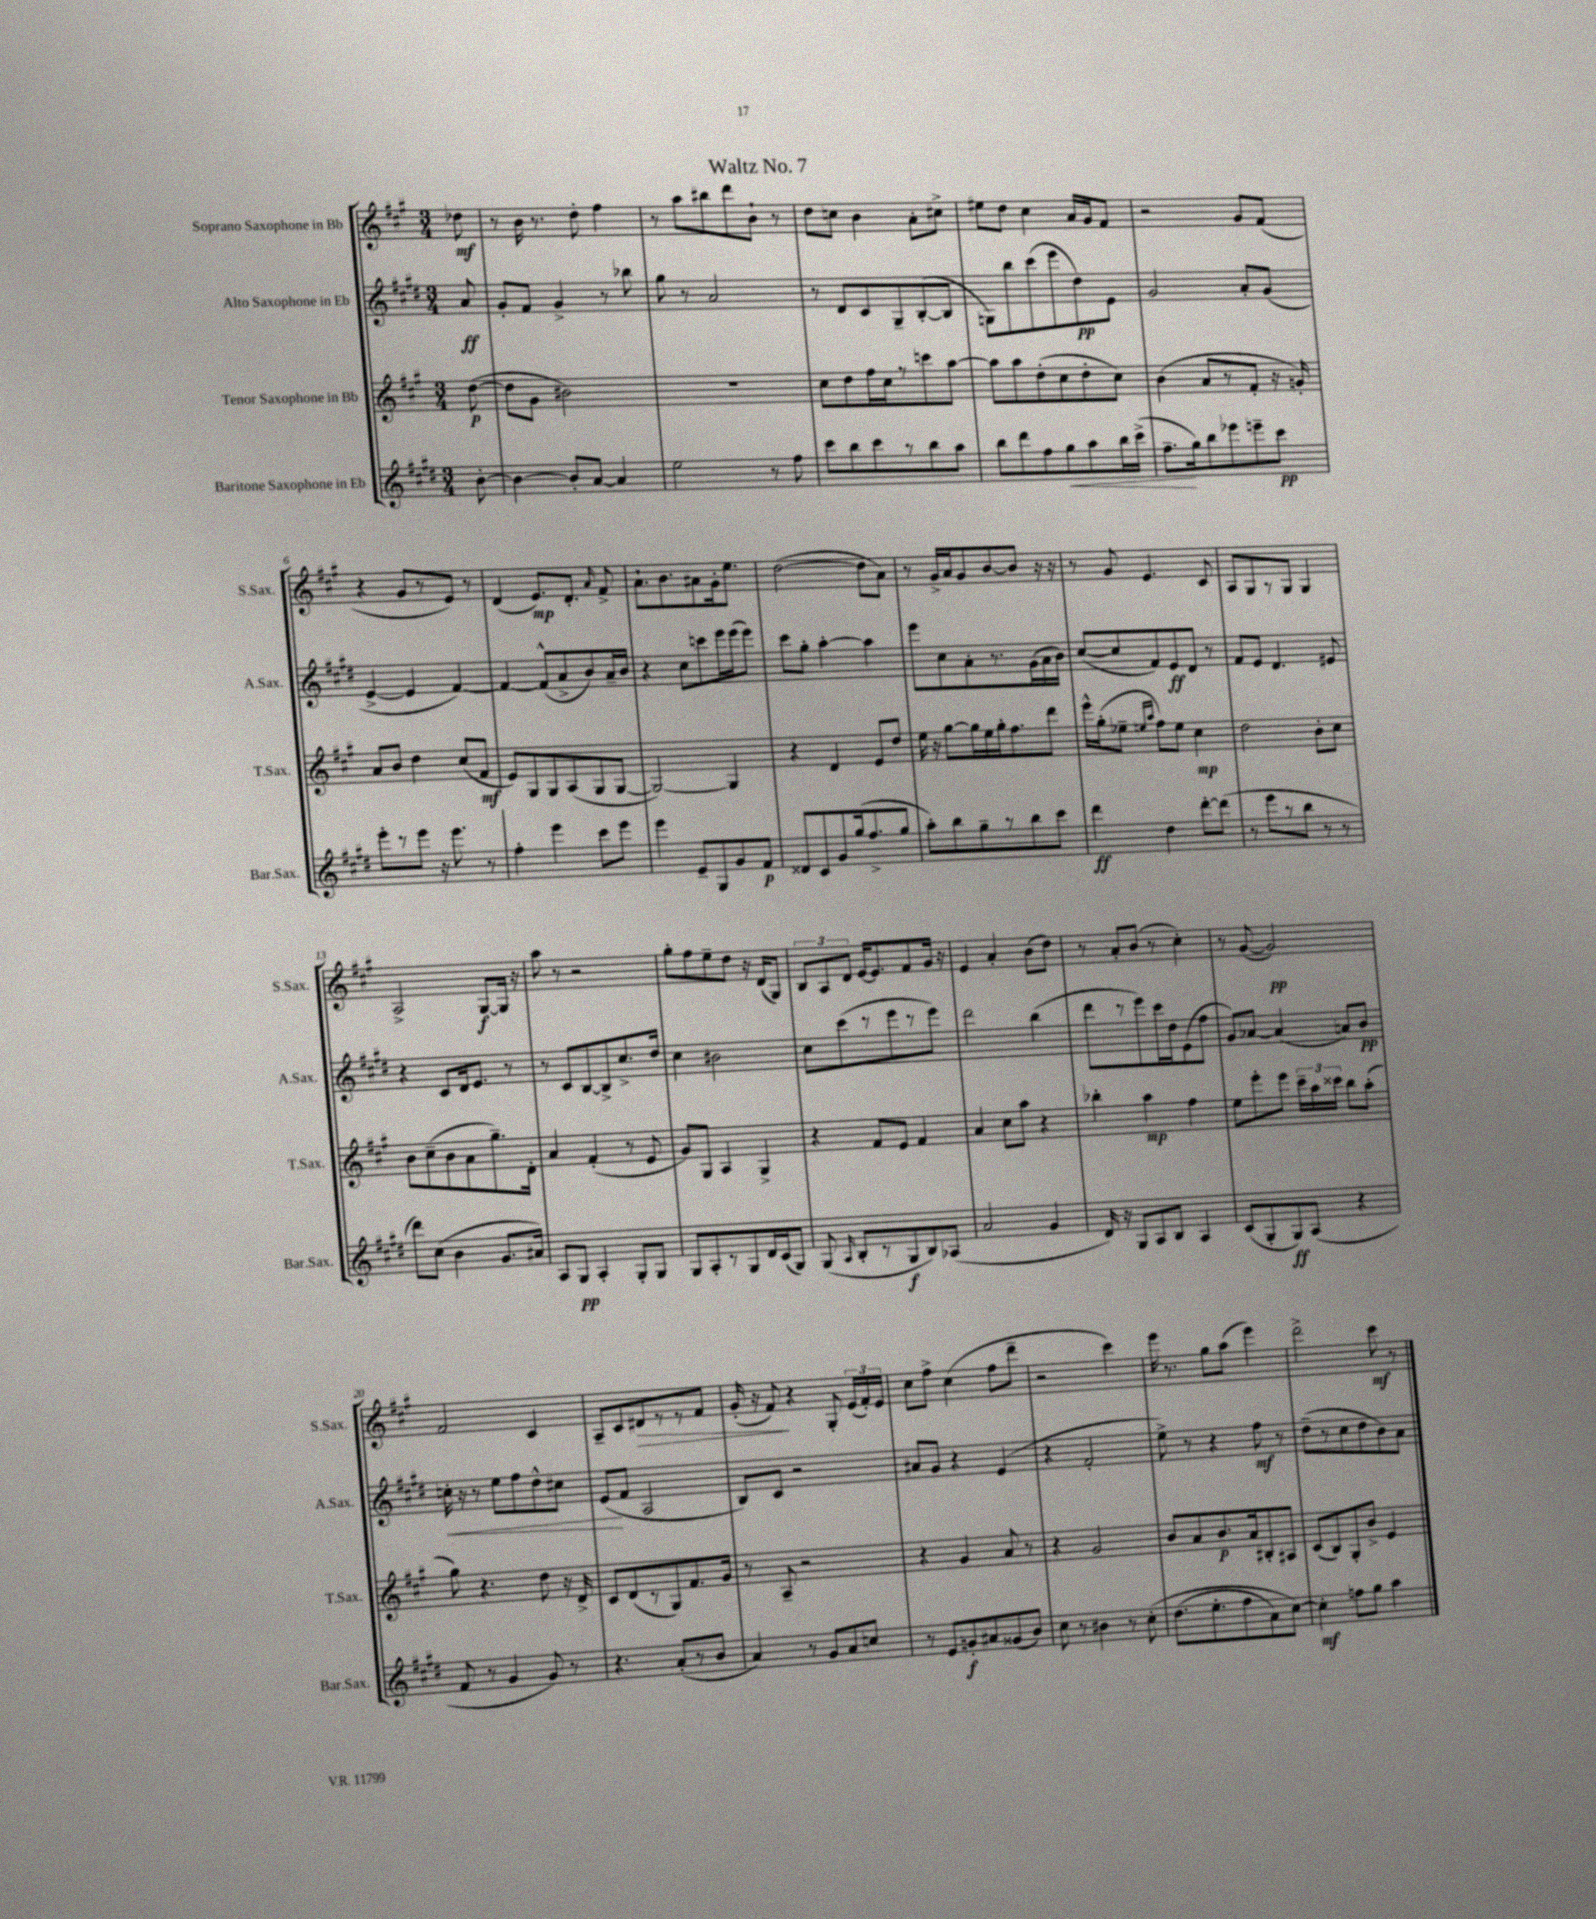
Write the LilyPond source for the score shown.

\header { title = "Waltz No. 7" }
<<
\new StaffGroup <<
\new Staff = "s0" \with { instrumentName = "Soprano Saxophone in Bb" shortInstrumentName = "S.Sax." } {
    \clef treble \key a \major \numericTimeSignature \time 3/4 \partial 8
    \autoBeamOff des''8\mf |
    r8 b'16 r8. d''8-. fis''4 |
    r8 a''8[ bis''8 d'''8 b'8]-! r8 |
    d''8[ c''8] b'4 a'8[-. cis''8]-> |
    eis''8[ d''8] cis''4 a'16[ gis'16 fis'8] |
    r2 gis'8[ fis'8]( |
    r4 gis'8[ r8 e'8]) r8 |
    d'4( e'8.[\mp) d'8.]-. \grace { a'16 } fis'8-> |
    a'8.[-! b'8. ais'8 gis'16-. e''8.] |
    d''2~( d''8[ a'8]) |
    r8 gis'16[-> a'16 gis'8 b'8~ b'8] r16 r16 |
    r8 gis'8 e'4. cis'8 |
    a8[ gis8 r8 gis8] gis4 |
    a2-> gis8[~\f gis16] r16 |
    a''8 r8 r2 |
    gis''8[-. fis''8 e''8-- d''8] r16 d'16[( gis8]) |
    \tuplet 3/2 { b8[ a8 d'8] } e'16[~ e'8. fis'8 gis'16] r16 |
    e'4 a'4-. b'8[( d''8]) |
    r8 a'8[-. b'8]( r8 cis''4-.) |
    r8 gis'8~( gis'2\pp) |
    fis'2 cis'4 |
    a8[-- cis'8 dis'8\> r8 r8 fis'8] |
    gis'16-.( r16 fis'8\!) r4 gis8-. \tuplet 3/2 { e'16[( fis'16-.) e'16] } |
    cis''8[ fis''8]-> cis''4( fis''8[ d'''8]-- |
    r2 cis'''4) |
    e'''16 r8. gis''8[ a''8]( e'''4) |
    d'''2-> cis'''8\mf r8 \bar "|." |
}
\new Staff = "s1" \with { instrumentName = "Alto Saxophone in Eb" shortInstrumentName = "A.Sax." } {
    \clef treble \key e \major \numericTimeSignature \time 3/4 \partial 8
    \autoBeamOff a'8\ff |
    gis'8[-. fis'8] gis'4-> r8 bes''8 |
    gis''8 r8 a'2 |
    r8 dis'8[ cis'8 gis8-- b8~-.( b8] |
    g8[) b''8 cis'''8( e'''8 dis''8\pp) e'8] |
    gis'2 a'8[-. gis'8]( |
    e'4~-> e'4 fis'4~) |
    fis'4~ fis'8[-^( a'8-> b'8) a'16-- b'16] |
    r4 cis''8[ c'''8 e'''16 e'''16( e'''8]) |
    cis'''8[ gis''8]-. a''4~-. a''4 |
    e'''8[ cis''8 a'8-. r8. gis'16( a'16 b'16]) |
    cis''8[~( cis''8 fis'8) e'8\ff dis'8] r8 |
    fis'8[ e'8] dis'4. eis'8 |
    r4 cis'8[ dis'16 e'8.] r8 |
    r8 cis'8[ b8~ b8-> cis''8.-> dis''16] |
    cis''4 bis'2 |
    cis''8[ cis'''8( r8 e'''8 r8 e'''8]) |
    dis'''2 b''4( |
    dis'''8[ r8 e'''8) cis'''16 dis''16 e'8( fis''8] |
    gis'8[) aes'8]~ aes'4( a'8[) b'8]\pp |
    c''16-.\< r16 r8 e''8[ fis''8 dis''8-^ cis''8] |
    e'8[\!( fis'8] a2 |
    b8[) cis'8] r2 |
    ais'8[ gis'8] r4 e'4( |
    r4 fis'2-. |
    e''8->) r8 r4 fis''8\mf r8 |
    dis''8[--( r8 cis''8 dis''8 b'8) a'8] \bar "|." |
}
\new Staff = "s2" \with { instrumentName = "Tenor Saxophone in Bb" shortInstrumentName = "T.Sax." } {
    \clef treble \key a \major \numericTimeSignature \time 3/4 \partial 8
    \autoBeamOff d''8~\p( |
    d''8[ gis'8] bis'2) |
    R2. |
    cis''8[ d''8 fis''16 cis''16 r8 c'''8 a''8]~ |
    a''8[ a''8 d''8-.( cis''8 d''8-. cis''8]) |
    b'4( a'8[ r8 fis'8]-. r16 g'16-.) |
    a'8[ b'8] d''4 cis''8[( fis'8]\mf |
    e'8[) gis8 gis8 a8( gis8 gis8]~ |
    gis2~) gis4 |
    r4 d'4 e'8[ d''8] |
    e''16 r16 gis''8[~ gis''16 e''16 gis''16-. fis''8. d'''8] |
    e'''16[-^ gis''16-.( ees''8]-- \grace { e''16[ a''16] } fis''8[) e''8] cis''4\mp |
    d''2 b'8[-. cis''8] |
    b'8[ cis''8--( b'8 a'8 gis''8.--) d'16]-. |
    a'4 fis'4-.( r8 e'8 |
    gis'8[) gis8] a4 gis4-> |
    r4 fis'8[ e'8] fis'4 |
    a'4 cis''8[ a''8] r4 |
    bes''4-. a''4\mp fis''4 |
    e''8[ e'''8-. e'''8] \tuplet 3/2 { cis'''16[-- a''16 cisis'''16] } b''8[ a''8]-.( |
    gis''8) r4. d''8 r16 d'16-> |
    cis'8[ d'8( r8 gis8) fis'8. gis'16] |
    r8 a8-- r2 |
    r4 gis'4 a'8 r8 |
    r4 gis'2 |
    b'8[ a'8 b'8.\p a'16 bis8-. ais8] |
    cis'8[( b8) gis8-. b'8]-> e'4 \bar "|." |
}
\new Staff = "s3" \with { instrumentName = "Baritone Saxophone in Eb" shortInstrumentName = "Bar.Sax." } {
    \clef treble \key e \major \numericTimeSignature \time 3/4 \partial 8
    \autoBeamOff b'8~-. |
    b'4~ b'8[-. a'8]~ a'4 |
    e''2 r8 fis''8 |
    cis'''8[ b''8 cis'''8 r8 b''8 a''8] |
    b''8[ dis'''8 fis''8 gis''8\< a''8 b''16 cis'''16]->( |
    fis''8.[--\! gis''16) b''8 ees'''8 e'''8-- cis'''8]\pp |
    e'''8[-. r8 e'''8] r16 e'''8. r8 |
    fis''4-. e'''4 cis'''8[ e'''8] |
    e'''4 e'8[-- gis8 gis'8 fis'8]\p |
    disis'8[ cis'8 gis'8 gis''16( fis''8.-> gis''8] |
    a''8[-.) b''8 gis''8-- r8 b''8 cis'''8] |
    dis'''4\ff dis''4 dis'''8[~-. dis'''8]( |
    r8 e'''8[ r8 b''8] r8 r8 |
    dis'''8[) cis''8]( b'4 gis'8.[ ais'16]) |
    a8[ gis8]\pp a4-. gis8[-. gis8] |
    gis8[ a8-. r8 gis8 dis'16 cis'16( gis8]) |
    gis8( \grace { a16 } b8[-. r8 gis8\f b8) aes8]( |
    a'2 gis'4 |
    dis'16) r16 gis8[ a8 b8] a4 |
    cis'8[( gis8-. gis8\ff) a8]( r4 |
    fis'8 r8 gis'4 gis'8) r8 |
    r4. a'8[-.( r8 b'8] |
    a'4) r8 gis'8[ a'8 c''8] |
    r8 e'8[ g'8-.\f ais'8 gisis'8( b'8]) |
    cis''8 r8 bis'4 r8 cis''8-.\( |
    dis''8.[( e''8.-. fis''8 a'8) cis''8]~\) |
    cis''4-.\mf f''8[ gis''8] a''4 \bar "|." |
}
>>
>>
